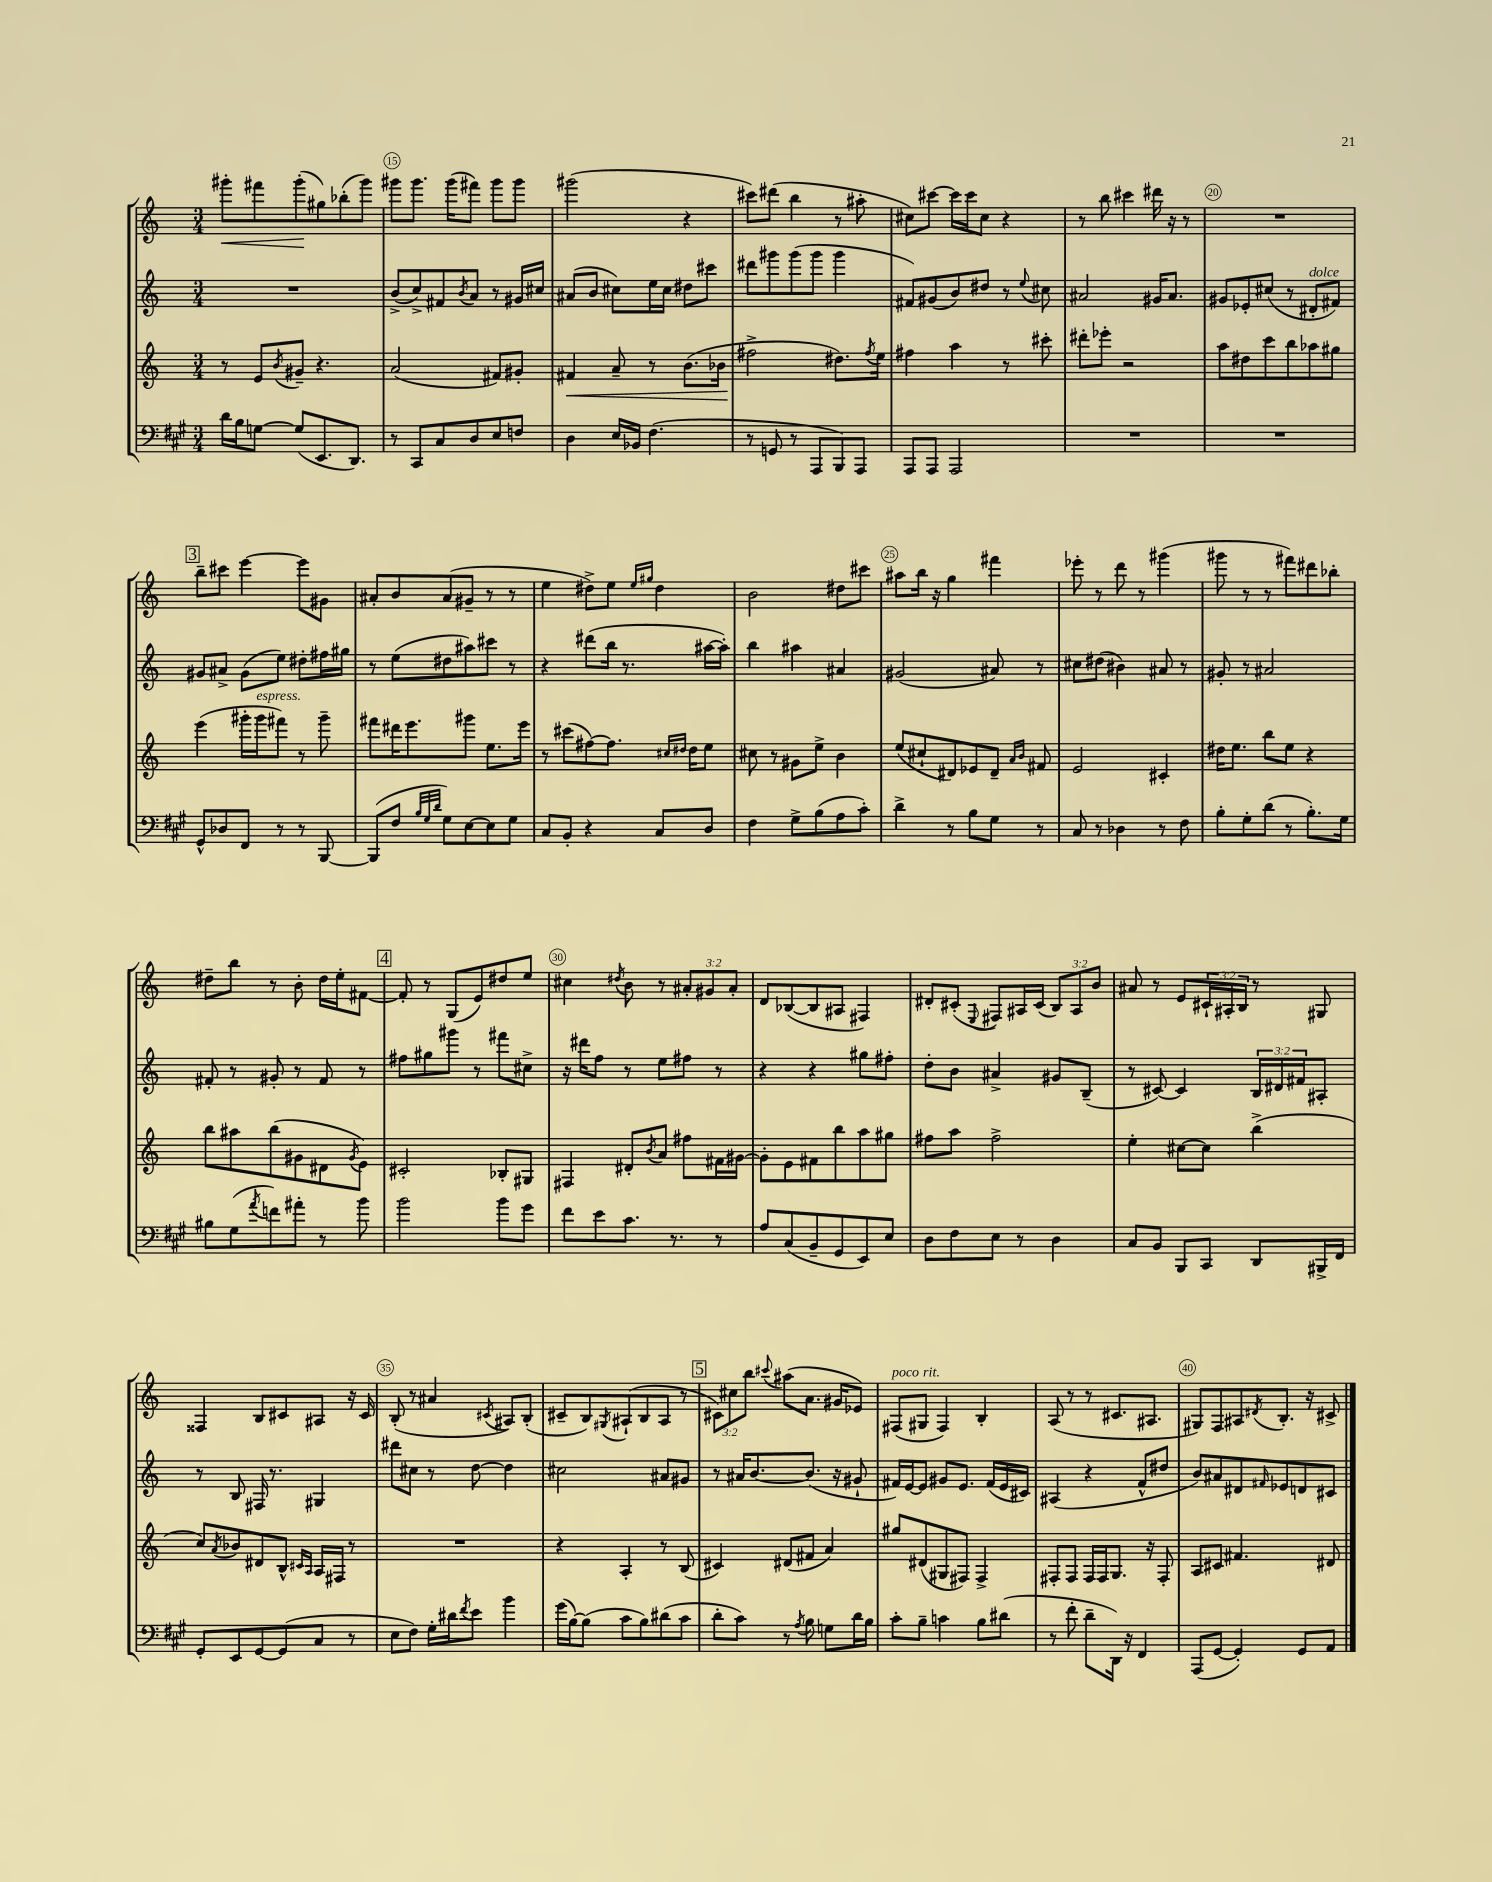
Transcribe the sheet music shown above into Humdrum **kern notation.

**kern	**kern	**dynam	**kern	**kern	**dynam
*part4	*part3	*part3	*part2	*part1	*part1
*staff4	*staff3	*staff3	*staff2	*staff1	*staff1
*clefF4	*clefG2	*	*clefG2	*clefG2	*
*k[f#c#g#]	*k[]	*	*k[]	*k[]	*
*M3/4	*M3/4	*	*M3/4	*M3/4	*
=14	=14	=14	=14	=14	=14
!	!	!	!	!	!LO:HP:b
16d\LL	8r	.	2.r	8ggg#X'\L	<
16B\J	.	.	.	.	.
[8Gn\J	8e/L	.	.	8fff#X\	.
.	8qb/	.	.	.	.
(8G/L]	8g#X~/J	.	.	(8ggg#'\	.
8.EE/	4.r	.	.	8gg#X\)	[
.	.	.	.	(8bb-X'\	.
8.DD/J)	.	.	.	.	.
.	.	.	.	8ggg#\J)	.
=15	=15	=15	=15	=15	=15
8r	(2a/	.	(8b^/L	8ggg#X\L	.
8CC#/L	.	.	8cc^/)	8.ggg#\J	.
8C#/	.	.	8f#X/	.	.
.	.	.	.	(16ggg#\KL	.
.	.	.	8qb/	.	.
8D/	.	.	8a/J	8fff#X\J)	.
8E/	8f#X/L)	.	8r	8ggg#\L	.
8Fn/J	8g#X'/J	.	16g#X/LL	8ggg#\J	.
.	.	.	16cc#X/JJ	.	.
=16	=16	=16	=16	=16	=16
!	!	!LO:HP:b	!	!	!
4D\	4f#X/	<	(8a#X/L	(2ggg#X\	.
.	.	.	8b/J	.	.
16E/LL	8a~/	.	8cc#X\L)	.	.
16BB-X/JJ	.	.	.	.	.
(4.F#\	8r	.	16ee\L	.	.
.	.	.	16cc#\JJ	.	.
.	(8.b\L	.	8dd#X\L	4r	.
.	.	.	8ccc#X\J	.	.
.	16b-X\Jk	.	.	.	.
=17	=17	=17	=17	=17	=17
8r	2ff#X^\	.	8ddd#X\L	8ccc#X\L)	.
8GGn/	.	.	8ggg#X\	(8ddd#X\J	.
8r	.	.	(8ggg#\	4bb\	.
8AAA/L	.	.	8ggg#\J	.	.
8BBB/)	8.dd#X\L)	[	4ggg#\	8r	.
8AAA/J	.	.	.	8aa#X'\	.
.	8qff#/	.	.	.	.
.	16ee\Jk	.	.	.	.
=18	=18	=18	=18	=18	=18
8AAA/L	4ff#X\	.	8f#X/L)	8cc#X\L)	.
8AAA/J	.	.	(8g#X/	[8ccc#X\J	.
2AAA/	4aa\	.	8b/)	16ccc#\LL]	.
.	.	.	.	16ccc#\J	.
.	.	.	8dd#X/J	8cc#\J	.
.	8r	.	8r	4r	.
.	.	.	8qqee/	.	.
.	8ccc#X'\	.	8cc#X\	.	.
=19	=19	=19	=19	=19	=19
2.r	8ddd#X'\L	.	2a#X/	8r	.
.	8eee-X'\J	.	.	8bb\	.
.	2r	.	.	4ccc#X\	.
.	.	.	16g#X/KL	16ddd#X\	.
.	.	.	8.a#/J	16r	.
.	.	.	.	8r	.
=20	=20	=20	=20	=20	=20
2.r	8aa\L	.	8g#X/L	2.r	.
.	8dd#X\	.	8e-X'/	.	.
.	8ccc\	.	(8cc#X/J	.	.
.	8bb\	.	8r	.	.
!	!	!	!LO:TX:a:i:t=dolce	!	!
.	8aa-X\	.	8d#X'/L	.	.
.	8gg#X\J	.	8f#X/J)	.	.
!!LO:LB:g=z
!!LO:REH:place=s1:t=3
=21	=21	=21	=21	=21	=21
8GG#^^/L	(4eee\	.	8g#X/L	8bb~\L	.
8D-X/	.	.	8a#X^/J	8ccc#X\J	.
8FF#/J	16ggg#X'\LL	.	(8g#\L	[4eee\	.
!	!LO:TX:a:i:t=espress.	!	!	!	!
.	16ggg#\J	.	.	.	.
8r	8fff#X\J)	.	8ee\J)	.	.
8r	8r	.	8dd#X'\L	8eee\L]	.
[8BBB/	8ggg#~\	.	16ff#X\L	8g#X\J	.
.	.	.	16gg#X\JJ	.	.
=22	=22	=22	=22	=22	=22
(8BBB/L]	8fff#X\L	.	8r	8a#X'/L	.
8F#/J	16ddd#X\K	.	(8ee\L	8b/	.
.	8.eee\	.	.	.	.
32qqB/LLL	.	.	.	.	.
32qqG#/	.	.	.	.	.
32qqd/JJJ	.	.	.	.	.
8G#\L)	.	.	8dd#X\	(8a#/	.
[8E\	8ggg#X\J	.	8aa#X\)	8g#X~/J	.
8E\]	8.ee\L	.	8ccc#X\J	8r	.
8G#\J	.	.	8r	8r	.
.	16eee\Jk	.	.	.	.
=23	=23	=23	=23	=23	=23
8C#/L	8r	.	4r	4ee\	.
8BB'/J	(8ccc#X\L	.	.	.	.
4r	[8ff#X\)	.	(8ddd#X\L	8dd#X^\L)	.
.	8.ff#\J]	.	16bb\Jk	8ee\J	.
.	.	.	8.r	.	.
.	.	.	.	16qqee/LL	.
.	.	.	.	16qqgg#X/JJ	.
8C#/L	.	.	.	4dd#\	.
.	16qqcc#X/LL	.	.	.	.
.	16qqdd#X/JJ	.	.	.	.
.	16dd#\KL	.	.	.	.
8D/J	8ee\J	.	[16aa#X\LL	.	.
.	.	.	16aa#'\JJ])	.	.
=24	=24	=24	=24	=24	=24
4F#\	8cc#X\	.	4bb\	2b\	.
.	8r	.	.	.	.
8G#^\L	8g#X\L	.	4aa#X\	.	.
(8B\	8ee^\J	.	.	.	.
8A\	4b\	.	4a#X/	8dd#X\L	.
8c#'\J)	.	.	.	8ccc#X\J	.
=25	=25	=25	=25	=25	=25
4d^\	(8ee/L	.	(2g#X/	8aa#X\L	.
.	8cc#X`/	.	.	16bb\Jk	.
.	.	.	.	16r	.
8r	8d#X/)	.	.	4gg\	.
8B\L	8e-X/	.	.	.	.
8G#\J	8d#~/J	.	8a#X/)	4fff#X\	.
.	16qqa/LL	.	.	.	.
.	16qqb/JJ	.	.	.	.
8r	8f#X/	.	8r	.	.
=26	=26	=26	=26	=26	=26
8C#/	2e/	.	8cc#X\L	8eee-X'\	.
8r	.	.	(8dd#X\J	8r	.
4D-X\	.	.	4b#X\)	8ddd\	.
.	.	.	.	8r	.
8r	4c#X'/	.	8a#X/	(4ggg#X\	.
8F#\	.	.	8r	.	.
=27	=27	=27	=27	=27	=27
8B'\L	16dd#X\KL	.	8g#X'/	8ggg#X\	.
.	8.ee\J	.	.	.	.
8G#'\	.	.	8r	8r	.
(8d\J	8bb\L	.	2a#X/	8r	.
8r	8ee\J	.	.	8fff#X\L)	.
8.B'\L)	4r	.	.	8ddd#X\	.
.	.	.	.	8bb-X'\J	.
16G#\Jk	.	.	.	.	.
!!LO:LB:g=z
=28	=28	=28	=28	=28	=28
8B#X\L	8bb\L	.	8f#X'/	8dd#X~\L	.
(8G#\	8aa#X\	.	8r	8bb\J	.
8qa/	.	.	.	.	.
8fn\)	(8bb\	.	8g#X'/	8r	.
8a#X'\J	8g#X\	.	8r	8b'\	.
8r	8d#X\	.	8f#/	16dd#\LL	.
.	.	.	.	16ee'\J	.
.	8qg#/	.	.	.	.
8b\	8e\J)	.	8r	[8f#X\J	.
!!LO:REH:place=s1:t=4
=29	=29	=29	=29	=29	=29
2b\	2c#X'/	.	8ff#X\L	8f#'/]	.
.	.	.	8gg#X\	8r	.
.	.	.	8ggg#X\J	(8G/L	.
.	.	.	8r	8e/)	.
8b\L	8B-X'/L	.	8fff#X\L	8dd#X/	.
8g#\J	8G#X/J	.	8cc#X^\J	8ee/J	.
=30	=30	=30	=30	=30	=30
8f#\L	4F#X/	.	16r	4cc#X\	.
.	.	.	16ddd#X\KL	.	.
8e\	.	.	8ff\J	.	.
.	.	.	.	8qdd#X/	.
8.c#\J	8d#X'/L	.	8r	8b\	.
.	8qb/	.	.	.	.
.	8a/J	.	8ee\L	8r	.
8.r	.	.	.	.	.
.	8ff#X\L	.	8ff#X\J	12a#X'/L	.
.	.	.	.	12g#X/	.
8r	16f#X\L	.	8r	.	.
.	.	.	.	12a#'/J	.
.	[16g#X\JJ	.	.	.	.
=31	=31	=31	=31	=31	=31
8A/L	8g#'\L]	.	4r	8d/L	.
(8C#/	8e\	.	.	([8B-X/	.
8BB~/	8f#X\	.	4r	8B-/]	.
8GG#/	8bb\	.	.	8A#X/J	.
8EE/)	8aa\	.	8gg#X\L	4F#X/)	.
8E/J	8gg#X\J	.	8ff#X'\J	.	.
=32	=32	=32	=32	=32	=32
8D\L	8ff#X\L	.	8dd'\L	8d#X'/L	.
8F#\	8aa\J	.	8b\J	(8c#X'/J	.
.	.	.	.	8qqE/	.
8E\J	2ff#^\	.	4a#X^/	8F#X/L)	.
8r	.	.	.	16A#X/L	.
.	.	.	.	(16c#/JJ	.
4D\	.	.	8g#X/L	12B/L)	.
.	.	.	.	12A#/	.
.	.	.	(8B~/J	.	.
.	.	.	.	12b/J	.
=33	=33	=33	=33	=33	=33
8C#/L	4ee'\	.	8r	8a#X/	.
8BB/J	.	.	[8c#X/)	8r	.
8BBB/L	[8cc#X\L	.	4c#/]	8e/L	.
8CC#/J	8cc#\J]	.	.	24c#X`/L	.
.	.	.	.	24A#X'/	.
.	.	.	.	24B/JJ	.
8DD/L	(4bb^\	.	24B/LL	8r	.
.	.	.	24d#X/	.	.
.	.	.	24f#X/J	.	.
16BBB#X^/L	.	.	8A#X'/J	8G#X/	.
16FF#/JJ	.	.	.	.	.
!!LO:LB:g=z
=34	=34	=34	=34	=34	=34
8GG#'/L	8cc/L)	.	8r	4F##X/	.
.	8qa/	.	.	.	.
8EE/	8b-X/	.	8B/	.	.
[8GG#/	8d#X/	.	16F#X/	8B/L	.
.	.	.	8.r	.	.
(8GG#/]	8B^^/J	.	.	8c#X/	.
.	16qqc#X/LL	.	.	.	.
.	16qqA/JJ	.	.	.	.
8C#/J	16A/LL	.	4G#X/	8A#X/J	.
.	16F#X/JJ	.	.	.	.
8r	8r	.	.	16r	.
.	.	.	.	16c#/	.
=35	=35	=35	=35	=35	=35
8E\L	2.r	.	8ddd#X\L	(8B'/	.
8F#\J)	.	.	8cc#X\J	8r	.
16G#'\LL	.	.	8r	4a#X/	.
16d#X\J	.	.	.	.	.
8qf#/	.	.	.	.	.
8e\J	.	.	[8dd\	.	.
.	.	.	.	8qc#X/	.
4b\	.	.	4dd\]	8A#X/L)	.
.	.	.	.	(8B'/J	.
=36	=36	=36	=36	=36	=36
(16g#\LL	4r	.	2cc#X\	8c#X~/L	.
[16B\J)	.	.	.	.	.
(8B\J]	.	.	.	8B/)	.
.	.	.	.	8qG#X/	.
8c#\L	4A'/	.	.	(8A#X`/	.
8B\)	.	.	.	8B/	.
(8d#X\	8r	.	8a#X/L	8A#/J	.
8c#\J	(8B/	.	8g#X/J	8r	.
!!LO:REH:place=s1:t=5
=37	=37	=37	=37	=37	=37
8d'\L	4c#X/)	.	8r	12c#X\L)	.
.	.	.	.	12cc#X\	.
8c#\J)	.	.	16a#X/KL	.	.
.	.	.	.	12bb\J	.
.	.	.	[8.b/	.	.
.	.	.	.	8qqccc#X/	.
8r	(8d#X/L	.	.	(8aa#X\L	.
8qA/	.	.	.	.	.
8B\	8f#X/J	.	(8.b/J]	8.a\J	.
8Gn\L	4a/)	.	.	.	.
.	.	.	16r	16g#X/KL	.
16d\L	.	.	8g#X`/	8e-X/J)	.
16B\JJ	.	.	.	.	.
=38	=38	=38	=38	=38	=38
!	!	!	!	!LO:TX:a:i:t=poco rit.	!
8c#'\L	8gg#X/L	.	16f#X/LL)	(8F#X/L	.
.	.	.	[16e/J	.	.
8B~\J	(8d#X/	.	8e/J]	8G#X/J	.
4cn\	8G#X/	.	8g#X/L	4F#/)	.
.	8F#X/J)	.	8.e/J	.	.
8B\L	4F#^/	.	.	4B'/	.
.	.	.	(16f#/LL	.	.
(8d#X\J	.	.	16e/	.	.
.	.	.	16c#X/JJ)	.	.
=39	=39	=39	=39	=39	=39
8r	8F#X'/L	.	(4A#X/	(8A/	.
8f#'\	8F#/J	.	.	8r	.
8d~\L	16F#/LL	.	4r	8r	.
.	16F#/J	.	.	.	.
16DD\Jk)	8.G/J	.	.	8.c#X/L	.
16r	.	.	.	.	.
4FF#/	.	.	8f^^/L	.	.
.	16r	.	.	8.A#X/J	.
.	8F#'/	.	8dd#X/J	.	.
=40	=40	=40	=40	=40	=40
(8AAA/L	8A/L	.	8b/L)	8G#X/L)	.
[8GG#/J	8c#X/J	.	8a#X/	8F/	.
4GG#'/])	4.f#X/	.	8d#X/	8A#X/	.
.	.	.	16qqf#X/	8qd#X/	.
.	.	.	8e-X/	8.B'/J	.
8GG#/L	.	.	8dn/	.	.
.	.	.	.	16r	.
8AA/J	8d#X/	.	8c#X/J	8c#X^/	.
==	==	==	==	==	==
*-	*-	*-	*-	*-	*-
